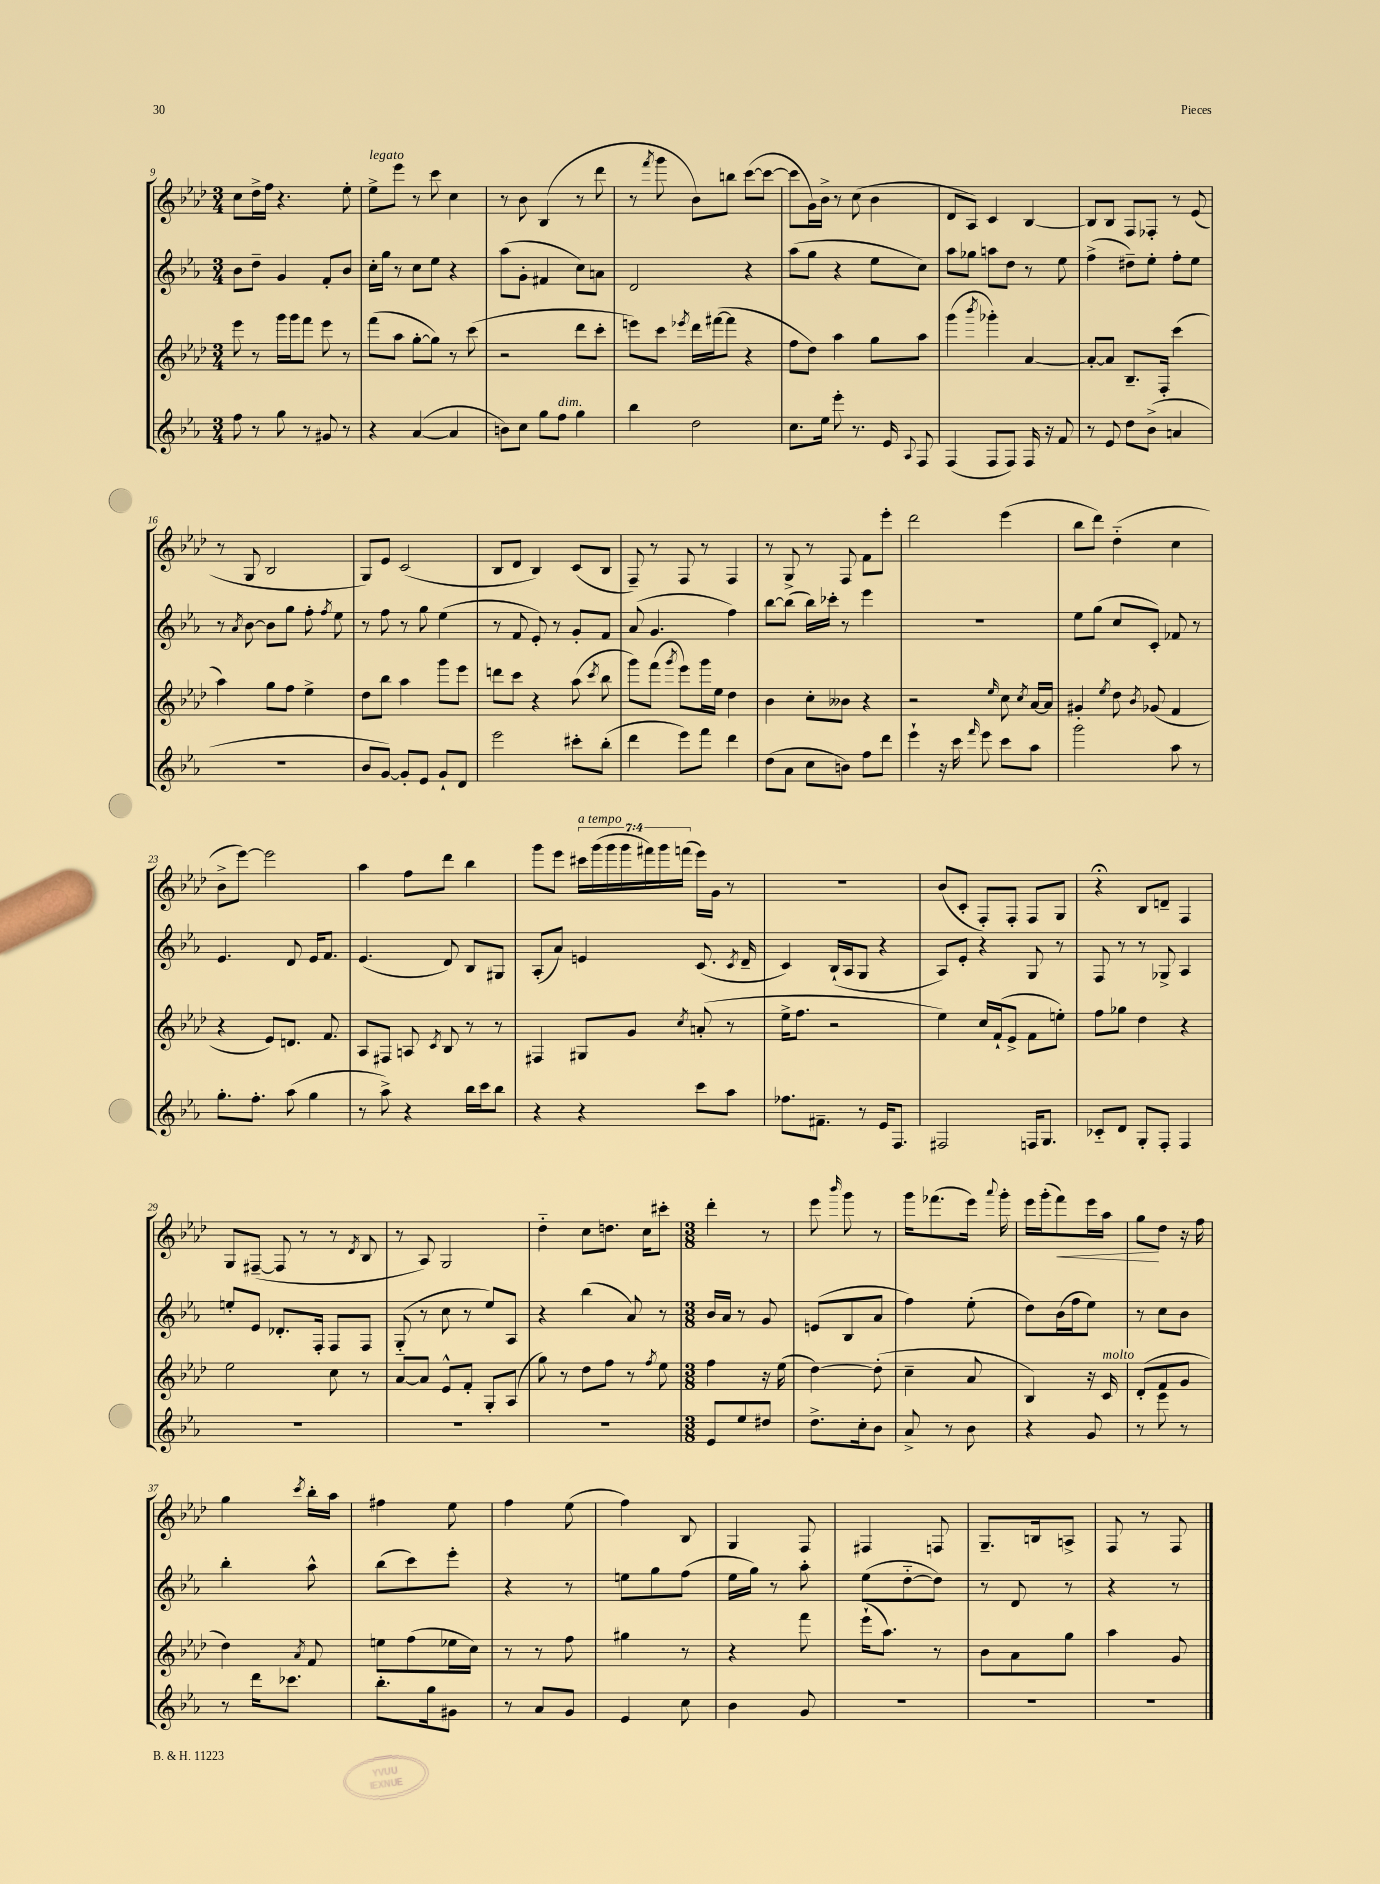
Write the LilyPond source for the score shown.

<<
\new StaffGroup <<
\new Staff = "s0" {
    \clef treble \key aes \major \numericTimeSignature \time 3/4 \override Staff.TupletNumber.text = #tuplet-number::calc-fraction-text
    \autoBeamOff c''8[ des''16-> f''16] r4. ees''8-. |
    ees''8[->^\markup { \italic "legato" } ees'''8] r8 c'''8 c''4 |
    r8 bes'8 bes4( r8 des'''8 |
    r8 \acciaccatura { f'''8 } g'''8 bes'8[) b''8] c'''8[~( c'''8]~ |
    c'''8[ g'16) bes'16]-> r8 c''8( bes'4 |
    des'8[ aes8]) c'4 bes4~ |
    bes8[ bes8] f8[ fes8]-. r8 ees'8( |
    r8 g8 bes2 |
    g8[) ees'8] c'2( |
    bes8[ des'8] bes4) c'8[( bes8] |
    f8--) r8 f8 r8 f4 |
    r8 g8-> r8 f8 f'8[ ees'''8]-. |
    des'''2 ees'''4( |
    bes''8[ des'''8]) des''4-_( c''4 |
    bes'8[-> ees'''8]~) ees'''2 |
    aes''4 f''8[ des'''8] bes''4 |
    g'''8[ ees'''8] \tuplet 7/4 { cis'''16[^\markup { \italic "a tempo" } g'''16( g'''16 g'''16 fis'''16) g'''16 f'''16]( } ees'''16[) g'16] r8 |
    R2. |
    bes'8[( c'8]-. f8[-.) f8]-. f8[ g8] |
    r4\fermata bes8[ d'8]-- f4 |
    g8[ fis8]~--( fis8 r8 r8 \acciaccatura { des'8 } bes8 |
    r8 aes8) g2 |
    des''4-_ c''8[ d''8.] c''16[ cis'''8]-. |
    \numericTimeSignature \time 3/8 des'''4-. r8 |
    ees'''8 \grace { bes'''16 } g'''8 r8 |
    g'''16[ fes'''8.( ees'''16]) \appoggiatura { aes'''8 } g'''16-. |
    ees'''16[ g'''16-.( f'''8\<) ees'''16 aes''16] |
    g''8[\! des''8] r16 f''16 |
    g''4 \acciaccatura { c'''8 } bes''16[-. aes''16] |
    fis''4 ees''8 |
    f''4 ees''8( |
    f''4) bes8 |
    g4 f8 |
    fis4 f8 |
    g8.[-- b16 a8]-> |
    f8 r8 f8 \bar "|." |
}
\new Staff = "s1" {
    \clef treble \key ees \major \numericTimeSignature \time 3/4
    \autoBeamOff bes'8[ d''8]-- g'4 f'8[-. bes'8] |
    c''16[-. g''16] r8 c''8[ ees''8] r4 |
    aes''8[( g'8]-. fis'4 c''8[) a'8] |
    d'2 r4 |
    aes''8[( g''8] r4 ees''8[ c''8]) |
    aes''8[ ges''8] a''8[ d''8] r8 ees''8 |
    f''4->( dis''8[--) ees''8]-. f''8[-. ees''8] |
    r8 \acciaccatura { aes'8 } bes'8~ bes'8[ g''8] f''8-. \acciaccatura { f''8 } ees''8 |
    r8 f''8 r8 g''8 ees''4( |
    r8 f'8 ees'8-.) r8 g'8[-. f'8] |
    aes'8( g'4. f''4) |
    bes''8[~ bes''8]( bes''16[) ces'''16]-. r8 ees'''4 |
    R2. |
    ees''8[ g''8]( c''8[ c'8]-.) fes'8 r8 |
    ees'4. d'8 ees'16[ f'8.] |
    ees'4.( d'8) bes8[ gis8] |
    aes8[-.( aes'8]) e'4 c'8.( \acciaccatura { c'8 } d'16-- |
    c'4) bes16[-!( aes16 g8] r4 |
    aes8[) ees'8]-. r4 g8 r8 |
    f8 r8 r8 ges8-> aes4 |
    e''8[-. ees'8] des'8.[-. f16]-. f8[ f8] |
    g8-_( r8 c''8 r8 ees''8[) aes8] |
    r4 bes''4( aes'8) r8 |
    \numericTimeSignature \time 3/8 bes'16[ aes'16] r8 g'8 |
    e'8[( bes8 aes'8] |
    f''4) ees''8-.( |
    d''8[) bes'16( f''16 ees''8]) |
    r8 c''8[ bes'8] |
    bes''4-. aes''8-^ |
    bes''8[( c'''8) ees'''8]-. |
    r4 r8 |
    e''8[ g''8 f''8]( |
    ees''16[ g''16]) r8 aes''8-. |
    ees''8[( d''8~-_ d''8]) |
    r8 d'8 r8 |
    r4 r8 \bar "|." |
}
\new Staff = "s2" {
    \clef treble \key aes \major \numericTimeSignature \time 3/4
    \autoBeamOff ees'''8 r8 g'''16[ g'''16 f'''8] ees'''8 r8 |
    f'''8[( aes''8] g''8[~-. g''8]) r8 c'''8( |
    r2 des'''8[ c'''8]-. |
    e'''8[) c'''8] \acciaccatura { ees'''8 } des'''16[ fis'''16~( fis'''8] r4 |
    f''8[ des''8]) aes''4 g''8[ aes''8] |
    g'''4( \acciaccatura { bes'''8 } ges'''4-.) aes'4~ |
    aes'8[~-. aes'8] bes8.[-- f16]-. c'''4( |
    aes''4) g''8[ f''8] ees''4-> |
    des''8[ bes''8] aes''4 g'''8[ ees'''8] |
    d'''8[ c'''8] r4 aes''8( \acciaccatura { c'''8 } bes''8 |
    g'''8[) f'''8]( \acciaccatura { g'''8 } ees'''8[) g'''16 ees''16] des''4 |
    bes'4 c''8[-. beses'8] r4 |
    r2 \grace { ees''16 } c''8 \acciaccatura { c''8 } aes'16[~ aes'16] |
    gis'4-. \acciaccatura { ees''8 } des''8 \acciaccatura { bes'8 } ges'8( f'4 |
    r4 ees'8[) d'8.] f'8. |
    aes8[ fis8] a8 \acciaccatura { c'8 } bes8 r8 r8 |
    fis4 gis8[ g'8] \acciaccatura { c''8 } a'8-.( r8 |
    ees''16[-> f''8.] r2 |
    ees''4) c''16[ f'16-!( ees'8]-> f'8[ e''8]-.) |
    f''8[ ges''8] des''4 r4 |
    ees''2 c''8 r8 |
    aes'8[~ aes'8] ees'8[-^ f'8]-. g8[-. aes8]( |
    g''8) r8 des''8[ f''8] r8 \acciaccatura { f''8 } ees''8 |
    \numericTimeSignature \time 3/8 f''4 r16 ees''16( |
    des''4~) des''8-.( |
    c''4-- aes'8 |
    bes4) r16 c'16^\markup { \italic "molto" } |
    des'8[-.( f'8 g'8] |
    des''4) \acciaccatura { aes'8 } f'8 |
    e''8[ f''8( ees''16 c''16]) |
    r8 r8 f''8 |
    gis''4 r8 |
    r4 f'''8 |
    ees'''16[-!( aes''8.]) r8 |
    bes'8[ aes'8 g''8] |
    aes''4 g'8 \bar "|." |
}
\new Staff = "s3" {
    \clef treble \key ees \major \numericTimeSignature \time 3/4
    \autoBeamOff f''8 r8 g''8 r8 gis'8 r8 |
    r4 aes'4~( aes'4 |
    b'8[) c''8] g''8[ f''8]^\markup { \italic "dim." } g''4 |
    bes''4 d''2 |
    c''8.[ ees''16] ees'''8-. r8. ees'16 \appoggiatura { aes8 } f8 |
    f4( f8[ f8]) f16 r16 f'8 |
    r8 ees'8 d''8[ bes'8]->( a'4 |
    R2. |
    bes'8[ g'8]~) g'8[-. ees'8] g'8[-! d'8] |
    ees'''2 cis'''8[-. bes''8]-.( |
    d'''4 ees'''8[) f'''8] d'''4 |
    d''8[( aes'8] c''8[ b'8]) f''8[ d'''8] |
    ees'''4-! r16 c'''16 \grace { f'''16 } ees'''8 c'''8[ aes''8] |
    g'''2 aes''8 r8 |
    g''8.[-. f''8.]-. aes''8( g''4 |
    r8 aes''8->) r4 bes''16[ c'''16 bes''8] |
    r4 r4 c'''8[ aes''8] |
    fes''8.[ fis'8.]-- r8 ees'16[ f8.] |
    fis2 f16[ g8.] |
    ces'8[-_ d'8] g8[-. f8]-. f4 |
    R2. |
    R2. |
    R2. |
    \numericTimeSignature \time 3/8 ees'8[ ees''8 dis''8] |
    d''8.[-> c''16-. bes'8] |
    aes'8-> r8 bes'8 |
    r4 g'8 |
    r8 ees'''8 r8 |
    r8 d'''16[ ces'''8.] |
    bes''8.[-. g''16 gis'8] |
    r8 aes'8[ g'8] |
    ees'4 c''8 |
    bes'4 g'8 |
    R4. |
    R4. |
    R4. \bar "|." |
}
>>
>>
\layout { \context { \Score currentBarNumber = #9 } }
